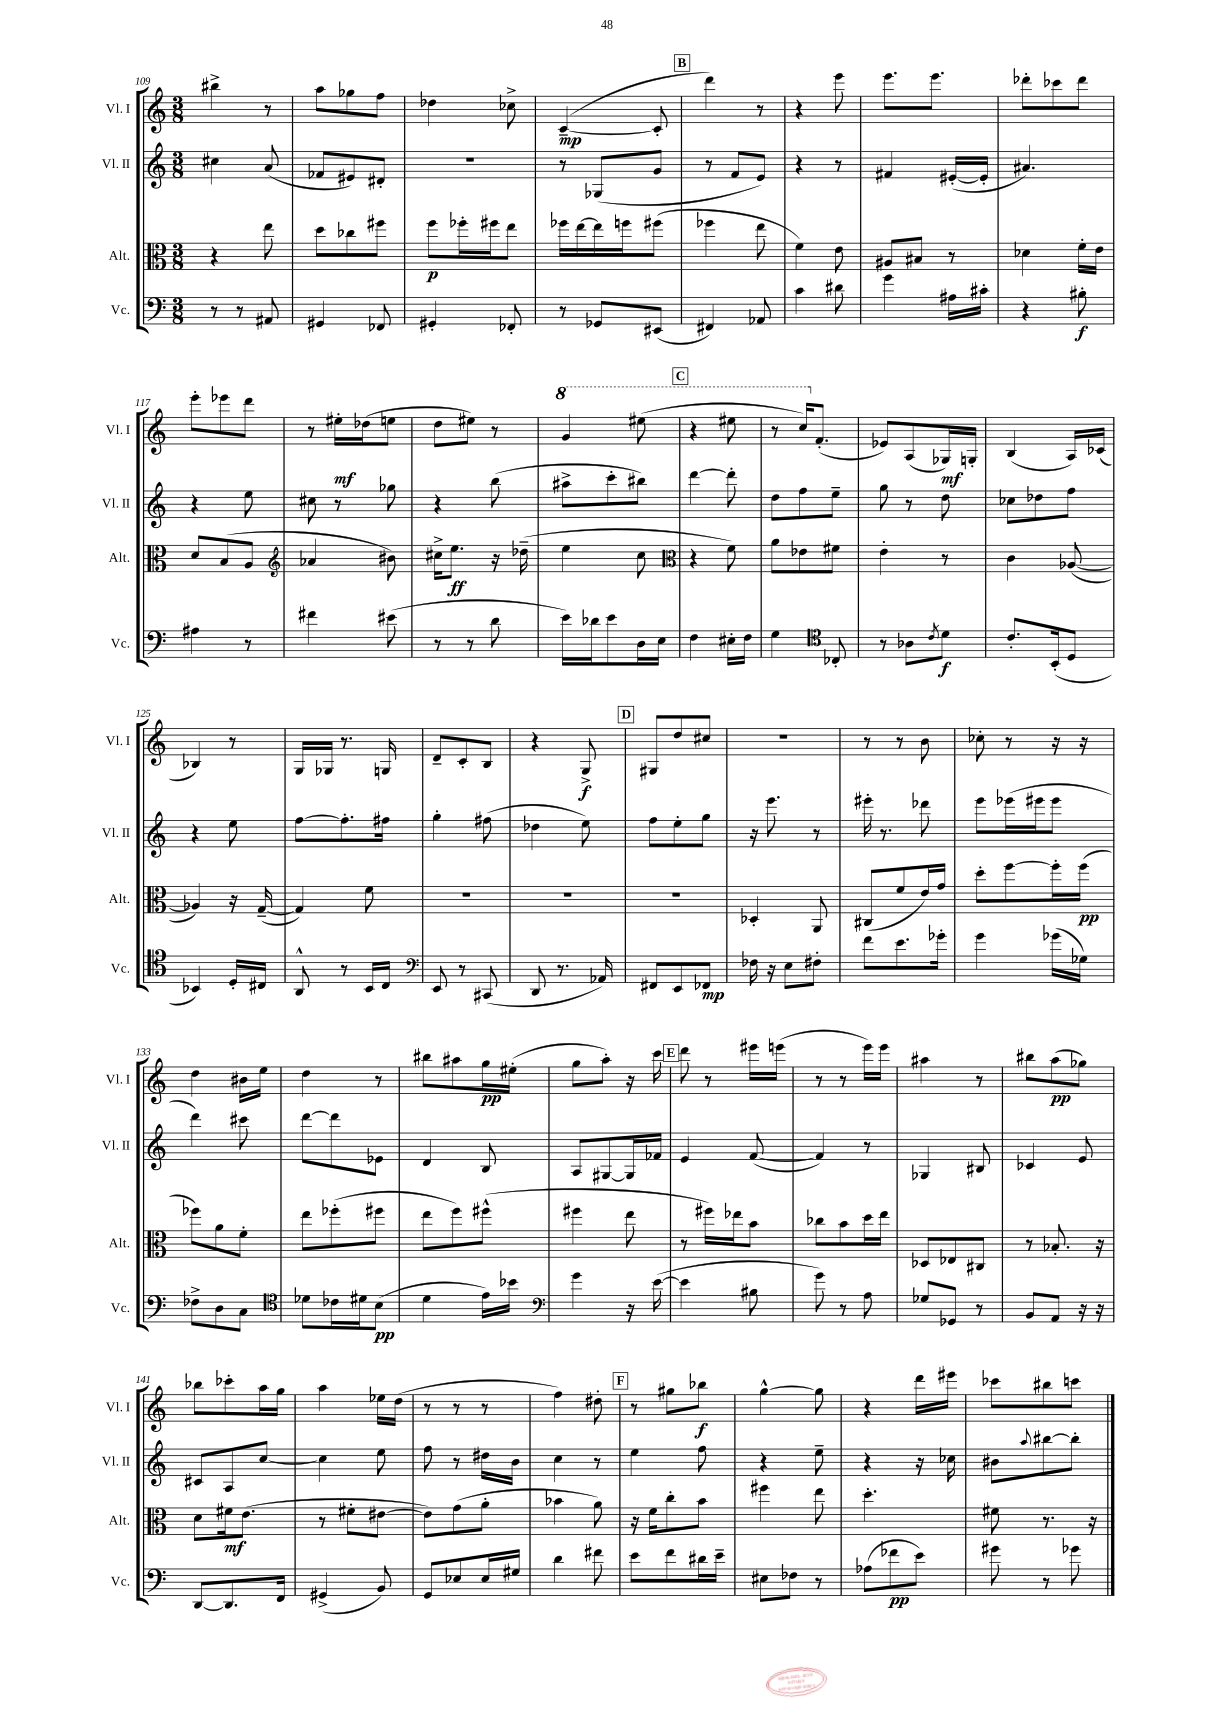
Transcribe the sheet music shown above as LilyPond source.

<<
\new StaffGroup <<
\new Staff = "s0" \with { instrumentName = "Vl. I" shortInstrumentName = "Vl. I" } {
    \clef treble \key c \major \numericTimeSignature \time 3/8
    bis''4-> r8 |
    a''8 ges''8 f''8 |
    des''4 ces''8-> |
    c'4~--\mp( c'8-. |
    \mark \markup { \box "B" } d'''4) r8 |
    r4 e'''8 |
    e'''8. e'''8. |
    des'''8-. ces'''8 des'''8 |
    e'''8-. ees'''8 d'''8 |
    r8 eis''16-.\mf des''16( e''8 |
    d''8 eis''8) r8 |
    \ottava #1 g''4 eis'''8( |
    \mark \markup { \box "C" } r4 eis'''8 |
    r8 c'''16) \ottava #0 f'8.-.( |
    ees'8) a8( ges16\mf) g16-. |
    b4( a16) ces'16( |
    bes4) r8 |
    g16 ges16 r8. g16 |
    d'8-- c'8-. b8 |
    r4 g8->\f |
    \mark \markup { \box "D" } gis8 d''8 cis''8 |
    R4. |
    r8 r8 b'8 |
    ces''8-. r8 r16 r16 |
    d''4 bis'16 e''16 |
    d''4 r8 |
    bis''8 ais''8 g''16\pp eis''16-.( |
    g''8 a''8-.) r16 c'''16 |
    \mark \markup { \box "E" } d'''8 r8 eis'''16 e'''16( |
    r8 r8 e'''16) e'''16 |
    ais''4 r8 |
    bis''8 a''8\pp( ges''8) |
    bes''8 ces'''8-. a''16 g''16 |
    a''4 ees''16 d''16( |
    r8 r8 r8 |
    f''4) dis''8-. |
    \mark \markup { \box "F" } r8 gis''8 bes''8\f |
    g''4~-^ g''8 |
    r4 d'''16 eis'''16 |
    ces'''8 bis''8 c'''8 \bar "|." |
}
\new Staff = "s1" \with { instrumentName = "Vl. II" shortInstrumentName = "Vl. II" } {
    \clef treble \key c \major \numericTimeSignature \time 3/8
    cis''4 a'8( |
    fes'8 eis'8) dis'8-. |
    R4. |
    r8 ges8( g'8 |
    \mark \markup { \box "B" } r8 f'8 e'8) |
    r4 r8 |
    fis'4 eis'16~-.( eis'16-. |
    ais'4.) |
    r4 e''8 |
    cis''8 r8 ges''8 |
    r4 b''8( |
    ais''8-> c'''8-. bis''8) |
    \mark \markup { \box "C" } d'''4~ d'''8-. |
    d''8 f''8 e''8-- |
    g''8 r8 d''8 |
    ces''8 des''8 f''8 |
    r4 e''8 |
    f''8~ f''8.-. fis''16 |
    g''4-. fis''8( |
    des''4 e''8) |
    \mark \markup { \box "D" } f''8 e''8-. g''8 |
    r16 e'''8. r8 |
    eis'''16-. r8. des'''8 |
    e'''8 ees'''16( eis'''16 eis'''8 |
    d'''4) cis'''8 |
    d'''8~ d'''8 ees'8 |
    d'4 b8 |
    a8 gis8~ gis16 fes'16 |
    \mark \markup { \box "E" } e'4 f'8~( |
    f'4) r8 |
    ges4 bis8 |
    ces'4 e'8 |
    cis'8 a8 c''8~ |
    c''4 e''8 |
    f''8 r8 dis''16 b'16 |
    c''4 r8 |
    \mark \markup { \box "F" } e''4 f''8 |
    r4 e''8-- |
    r4 r16 ces''16 |
    bis'8 \appoggiatura { a''8 } bis''8~ bis''8-. \bar "|." |
}
\new Staff = "s2" \with { instrumentName = "Alt." shortInstrumentName = "Alt." } {
    \clef alto \key c \major \numericTimeSignature \time 3/8
    r4 e''8 |
    d''8 ces''8 fis''8 |
    f''8\p fes''16-. fis''16 e''8 |
    fes''16 e''16~ e''16 f''16 fis''8( |
    \mark \markup { \box "B" } fes''4 e''8 |
    f'4) e'8 |
    ais8 bis8 r8 |
    des'4 f'16-. e'16 |
    d'8 b8( a8 |
    \clef treble aes'4 bis'8) |
    cis''16-> e''8.\ff r16 des''16--( |
    e''4 c''8 |
    \mark \markup { \box "C" } \clef alto r4 f'8) |
    a'8 ees'8 fis'8 |
    e'4-. r8 |
    c'4 aes8~( |
    aes4) r16 g16~--( |
    g4) f'8 |
    R4. |
    R4. |
    \mark \markup { \box "D" } R4. |
    des4-. a,8 |
    cis8( f'8 e'16) g'16 |
    d''8-. f''8~ f''16-. f''16\pp( |
    fes''8) a'8 f'8-. |
    e''8 fes''8-.( fis''8 |
    e''8 f''8) fis''8-^( |
    fis''4 e''8 |
    \mark \markup { \box "E" } r8 fis''16) ees''16 b'8 |
    ces''8 b'8 d''16 e''16 |
    des8 ees8 cis8 |
    r8 bes8.-. r16 |
    d'8 fis'16\mf e'8.( |
    r8 fis'8-. eis'8~ |
    eis'8) g'8( a'8-. |
    bes'4 a'8) |
    \mark \markup { \box "F" } r16 f'16 c''8-. b'8 |
    fis''4 e''8 |
    d''4.-. |
    fis'8 r8. r16 \bar "|." |
}
\new Staff = "s3" \with { instrumentName = "Vc." shortInstrumentName = "Vc." } {
    \clef bass \key c \major \numericTimeSignature \time 3/8
    r8 r8 ais,8 |
    gis,4 fes,8 |
    gis,4-. fes,8-. |
    r8 ges,8 eis,8( |
    \mark \markup { \box "B" } fis,4) aes,8 |
    c'4 dis'8 |
    g'4 ais16 cis'16-. |
    r4 bis8-.\f |
    ais4 r8 |
    fis'4 eis'8( |
    r8 r8 d'8 |
    e'16) des'16 e'8 d16 e16 |
    \mark \markup { \box "C" } f4 eis16-. f16 |
    g4 \clef tenor ces8-. |
    r8 aes8 \acciaccatura { c'8 } d'8\f |
    c'8.-. b,16-.( d8 |
    bes,4) d16-. cis16 |
    a,8-^ r8 b,16 c16 |
    \clef bass e,8 r8 cis,8( |
    d,8 r8. aes,16) |
    \mark \markup { \box "D" } fis,8 e,8 fes,8\mp |
    fes16 r16 e8 fis8-. |
    f'8 e'8. ges'16-. |
    g'4 ges'16( ges16) |
    fes8-> d8 c8 |
    \clef tenor des'8 ces'16 dis'16 b8\pp( |
    d'4 e'16) bes'16 |
    \clef bass g'4 r16 e'16~( |
    \mark \markup { \box "E" } e'4 bis8 |
    g'8) r8 a8 |
    ges8 ges,8 r8 |
    b,8 a,8 r16 r16 |
    d,8~ d,8. f,16 |
    gis,4->( b,8) |
    g,8 ees8 ees16 gis16 |
    d'4 fis'8 |
    \mark \markup { \box "F" } e'8 f'8 dis'16 e'16-- |
    eis8 fes8 r8 |
    aes8( fes'8\pp e'8) |
    gis'8 r8 ges'8 \bar "|." |
}
>>
>>
\layout { \context { \Score currentBarNumber = #109 } }
